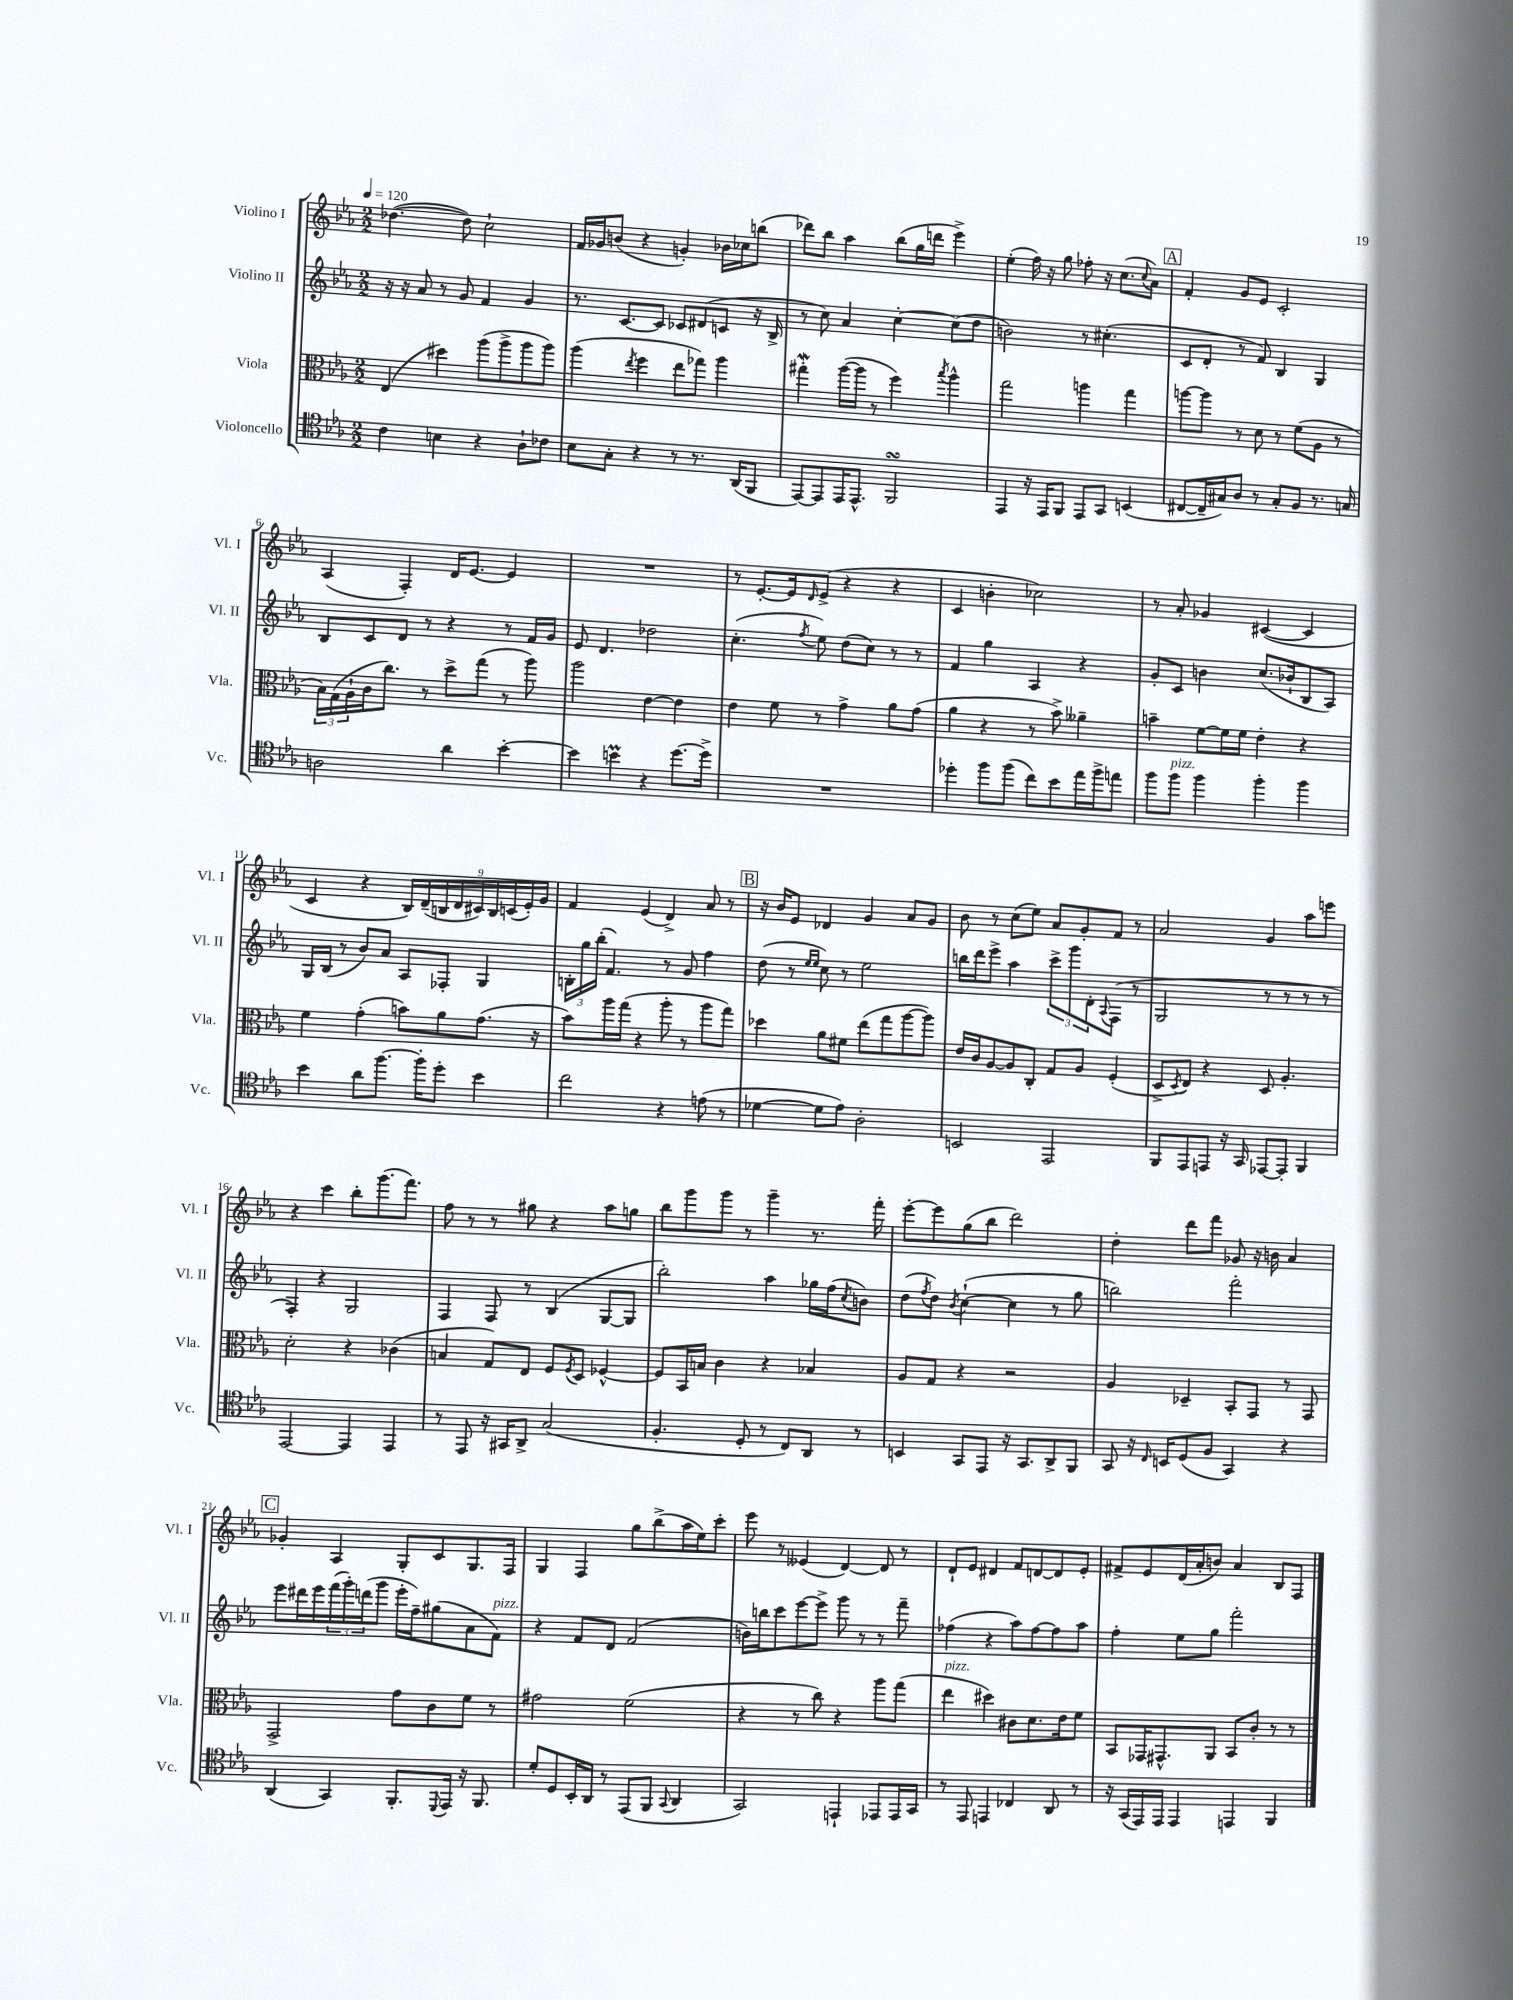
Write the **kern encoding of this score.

**kern	**kern	**kern	**kern
*part4	*part3	*part2	*part1
*staff4	*staff3	*staff2	*staff1
*I"Violoncello	*I"Viola	*I"Violino II	*I"Violino I
*I'Vc.	*I'Vla.	*I'Vl. II	*I'Vl. I
*clefC4	*clefC3	*clefG2	*clefG2
*k[b-e-a-]	*k[b-e-a-]	*k[b-e-a-]	*k[b-e-a-]
*M2/2	*M2/2	*M2/2	*M2/2
*MM120	*MM120	*MM120	*MM120
=1	=1	=1	=1
4c\	(4E-/	16r	([4.dd-X\
.	.	16r	.
.	.	8a-/	.
4Bn\	4dd#X\)	8r	.
.	.	8g/	8dd-\])
4r	(8aa-\L	4f/	2cc`\
.	8aa-^\	.	.
8A-`\L	8aa-\	4g/	.
8c-X\J	8aa-\J)	.	.
=2	=2	=2	=2
8B-\L	(4aa-\	8.r	16f/LL
.	.	.	16g-X/J
8G'\J	.	.	(8bn/J
.	.	[8.c/L	.
.	8qee-/	.	.
4r	4ff\	.	4r
.	.	8c/J]	.
8r	8ee-\L	8c-X/L	4gn'/)
8.r	8gg-X\J)	(8d#X/	.
.	4aa-\	8cn/J	16b-X\LL
(16AA-/KL	.	.	16cc-X\J
8FF/J	.	16r	(8bbn\J
.	.	16B-^/	.
=3	=3	=3	=3
[8EE-/L)	4gg#XW'\	8r	8ddd-X\L)
8EE-/]	.	8cc\)	8bb-\J
16EE-/K	([16aa-\LL	4a-/	4aa-\
8.EE-^^/J	16aa-\JJ]	.	.
.	8r	.	.
2FFsSSS/	4ff\)	[4cc'\	(8bb-\L
.	.	.	16gg\L
.	.	.	16dddn\JJ
.	8qbb-/	.	.
.	4aa-^^\	(8cc\L]	4eee-^\)
.	.	8dd\J	.
=4	=4	=4	=4
4EE-/	2gg\	2bn\)	(4ee-'\
16r	.	.	16ff\)
16EE-/KL	.	.	16r
8FF/J	.	.	8gg\
8EE-/L	4aan\	8r	8ff-X'\
8GG/J	.	(4.cc#X'\	16r
.	.	.	(8.cc\L
(4BBn/	4gg\	.	.
.	.	.	8qqcc/
.	.	.	8a-\J)
!!LO:REH:place=s1:t=A
=5	=5	=5	=5
[8C#X/L	[8aan\L	8c/L	4f'/
16C#~/L]	8aa\J]	8d'/J	.
16G#X/J)	.	.	.
8A-/J	8r	8r	8g/L
8r	8d\	8f/)	8e-/J
8G#'/L	8r	4B-/	2c'/
8F/J	(8f\L	.	.
8.r	8A-\J	4G/	.
.	8r	.	.
16Gn/	.	.	.
!!LO:LB:g=z
=6	=6	=6	=6
2An\	24B-\LL)	8B-/L	(4A-/
.	(24G\	.	.
.	24A-`\	.	.
.	16c\J	8c/	.
.	8.cc\J)	.	.
.	.	8d/J	4F'/)
.	8r	8r	.
4a-\	8dd^\L	4r	16d/KL
.	.	.	[8.e-/J
.	(8gg\J	.	.
[4b-'\	8r	8r	4e-/]
.	8aa-\)	16f/LL	.
.	.	16g/JJ	.
=7	=7	=7	=7
4b-\]	2aa-\	8e-/	1r
.	.	4.d/	.
4bnm\	.	.	.
4r	[4e-\	2dd-X\	.
[8.dd\L	4e-\]	.	.
16dd^\Jk]	.	.	.
=8	=8	=8	=8
1r	4e-\	(4.cc'\	8r
.	.	.	[8.e-'/L
.	8f\	.	.
.	.	.	16e-/k]
.	.	8qff/	16qqd/
.	8r	8ee-\)	(8e-^/J
.	4g^\	(8dd\L	4r
.	.	8cc\J)	.
.	8a-\L	8r	4r
.	(8g\J	8r	.
=9	=9	=9	=9
4dd-X'\	4a-\	4f/	4c/
8ff\L	4r	4gg\	4bn'\
(8ff\J	.	.	.
8cc\L)	8r	4A-/	2cc-X\)
8b-\	8b-^\)	.	.
16ee-\L	4a--X~\	4r	.
16ff^\J	.	.	.
8een\J	.	.	.
=10	=10	=10	=10
8ff\L	4bn~\	8g'/L	8r
!LO:TX:a:i:t=pizz.	!	!	!
8ff\J	.	8c/J	8a-'/
4ff\	[8f\L	4bn\	4g-X/
.	16f\L]	.	.
.	16f\JJ	.	.
4ff'\	4e-'\	(8.cc/L	([4c#X/
.	.	16b-X`/k	.
4ff\	4r	8B-/	4c#/]
.	.	8A-/J)	.
!!LO:LB:g=z
=11	=11	=11	=11
4b-\	4f\	16G/LL	4c/
.	.	(16B-/JJ	.
.	.	8r	.
8a-\L	(4g'\	8b-/L)	4r
[8.ff\J	.	8a-/J	.
.	8bn\L)	8A-/L	18B-/LL)
.	.	.	(18d~/
16ff'\KL]	.	.	.
.	.	.	18Bn/
8dd'\J	8a-\	8F-X'/J	.
.	.	.	18d/
.	.	.	18c#X/)
4b-\	(8.g\J	4G/	.
.	.	.	18B/
.	.	.	(18cn/
.	.	.	18e-'/)
.	16r	.	.
.	.	.	18g/JJ
=12	=12	=12	=12
2cc\	8b-\L)	24Bn'\LL	4f/
.	.	24gg\	.
.	.	(24bb-'\JJ	.
.	16aa-\L	4.f/)	.
.	(16gg\JJ	.	.
.	4r	.	(4e-/
4r	8aa-'\	8r	4d^/)
.	8r	8g/	.
(8en\	8aa-\L	4ff\	8a-/
8r	8gg\J)	.	8r
!!LO:REH:place=s1:t=B
=13	=13	=13	=13
[4d-X\	4dd-X\	(8dd\	16r
.	.	.	16b-/KL
.	.	8r	8e-/J
.	.	16qqee-/LL	.
.	.	16qqee-/JJ	.
8d-\L]	8a-\L	8cc\)	4d-X/
8e-\J)	8f#X\J	8r	.
2A-'\	(8ee-\L	2ee-\	4g/
.	8gg\	.	.
.	[8aa-\	.	8a-/L
.	8aa-\J])	.	8g/J
=14	=14	=14	=14
2BBn/	16e-/LL	16bbn\LL	8b-\
.	16c/J	16ddd\J	.
.	[8A-/	8eee-^\J	8r
.	8A-/]	4aa-\	(8cc\L
.	8C'/J	.	8ee-\J)
2EE-/	8G/L	12ccc^\L	8a-/L
.	.	12ggg\	.
.	8A-/J	.	8g'/
.	.	12d'\	.
.	.	8qqA-/	.
.	(4F'/	(8F\J	8f/J
.	.	8r	8r
=15	=15	=15	=15
8FF/L	8D^/L	2G/	2a-/
.	8qD/	.	.
8EE-/	8E-/J)	.	.
8EEn/J	4r	.	.
16r	.	.	.
16GG/	.	.	.
[8EE-X/L	8D/	8r	4g/
8EE-'/J]	4.A-'/	8r	.
4FF/	.	8r	8aa-\L
.	.	8r	8eeen\J
!!LO:LB:g=z
=16	=16	=16	=16
[2EE-/	2d'\	4F'/)	4r
.	.	4r	4ccc\
4EE-/]	4r	2G/	8bb-'\L
.	.	.	(8.ggg\
4EE-/	(4c-X\	.	.
.	.	.	8.fff\J)
=17	=17	=17	=17
8r	4Bn/	4F/	8ff\
8EE-/	.	.	8r
16r	8G/L)	8F/	8r
16GG#X/KL	.	.	.
8AA-^/J	8E-/J	8r	8gg#X\
(2G/	8F/L	(4B-/	4r
.	8qF/	.	.
.	8D/J	.	.
.	[4F-X^^/	[8G/L	8aa-\L
.	.	8G/J]	8ggn\J
=18	=18	=18	=18
4.F'/	8F-/L]	2bb-'\)	8bb-\L
.	16BB-/L	.	8ggg\
.	16Bn/JJ	.	.
.	4c\	.	8ggg\J
8D'/	.	.	8r
8r	4r	4aa-\	4ggg~\
8C/L)	.	.	.
8AA-/J	4B-X/	16gg-X\LL	8.r
.	.	(16ff\J	.
.	.	8qcc/	.
8r	.	8bn\J)	.
.	.	.	16fff'\
=19	=19	=19	=19
4BBn/	8A-/L	(8dd\L	[8eee-'\L
.	.	8qff/	.
.	8G/J	8dd\J)	8eee-\]
.	.	8qb-/	.
8GG/L	4r	([4cc`\	(8gg\
8EE-/J	.	.	8bb-\J
16r	2r	4cc\]	2ddd\)
8.GG/L	.	.	.
8AA-^/	.	8r	.
8FF/J	.	8gg\	.
=20	=20	=20	=20
8GG/	4A-/	2bbn\)	4dd'\
16r	.	.	.
16qqC/	.	.	.
16BBn/KL	.	.	.
(8D/	4D-X~/	.	8ddd\L
8F/J	.	.	8fff\J
4GG/)	8BB-'/L	2fff'\	8g-X/
.	8GG/J	.	16r
.	.	.	16bn\
4r	8r	.	4a-/
.	8GG/	.	.
!!LO:LB:g=z
!!LO:REH:place=s1:t=C
=21	=21	=21	=21
(4AA-/	2GG^/	8eee-\L	4g-X'/
.	.	16ddd#X\L	.
.	.	16eee-\	.
4GG/)	.	(24fff\	4A-/
.	.	24ggg'\)	.
.	.	(24dddn\J	.
.	.	8ggg\J	.
8.FF'/L	8g\L	16eee-'\LL	8G'/L
.	.	16ff~\J)	.
.	8c\	(8gg#X\	8c/
8qqDD/	.	.	.
16EE-/Jk	.	.	.
16r	8f\J	8a-\	8.G/
8.FF/	.	.	.
!	!	!LO:TX:a:i:t=pizz.	!
.	8r	8f\J)	.
.	.	.	16F/Jk
=22	=22	=22	=22
8d'/L	2g#X\	4r	4G/
8D/	.	.	.
16BB-'/L	.	8f/L	4F/
16AA-/JJ	.	.	.
8r	.	8d/J	.
(8EE-/L	(2f\	(2f/	8gg\L
8FF/J	.	.	(8bb-^\
8qqGG/	.	.	.
4AA-/	.	.	16aa-\L
.	.	.	16ee-\J)
.	.	.	8ccc'\J
=23	=23	=23	=23
2GG/)	4r	16bn\LL)	8eee-\
.	.	16bbn\J	.
.	.	8ccc\	8r
.	8r	[8eee-\	(4e--X/
.	8cc\)	8eee-^\J]	.
4EEn`/	4r	8ggg\	[4d/)
.	.	8r	.
8EE-X/L	8aa-\L	8r	8d/]
16EE-/L	(8gg\J	8fff~\	8r
16GG/JJ	.	.	.
=24	=24	=24	=24
!	!LO:TX:a:i:t=pizz.	!	!
8r	4ee-\	(4ff-X\	8d`/L
8EE-/	.	.	8e-/J
4EEn/	4dd#X\)	4r	4d#X/
4C-X/	8c#X\L	8aa-\L)	8f/L
.	8.d\	[8ff-\	[8dn/
8AA-/	.	8ff-\]	8d/]
.	16e-\k	.	.
8r	8f\J	8aa-\J	8e-'/J
=25	=25	=25	=25
16r	8BB-/L	4ff'\	8f#X^/L
(16GG/LL	.	.	.
16EE-/)	16GG-X/K	.	8e-/
16EE-/JJ	8.GG#X^^/	.	.
4EE-/	.	8ee-\L	(16d/L
.	.	.	16a-'/J
.	8AA-/J	8gg\J	8bn/J)
4EEn/	8BB-/L	2fff'\	4a-/
.	8c'/J	.	.
4FF/	8r	.	8B-/L
.	8r	.	8F/J
==	==	==	==
*-	*-	*-	*-
